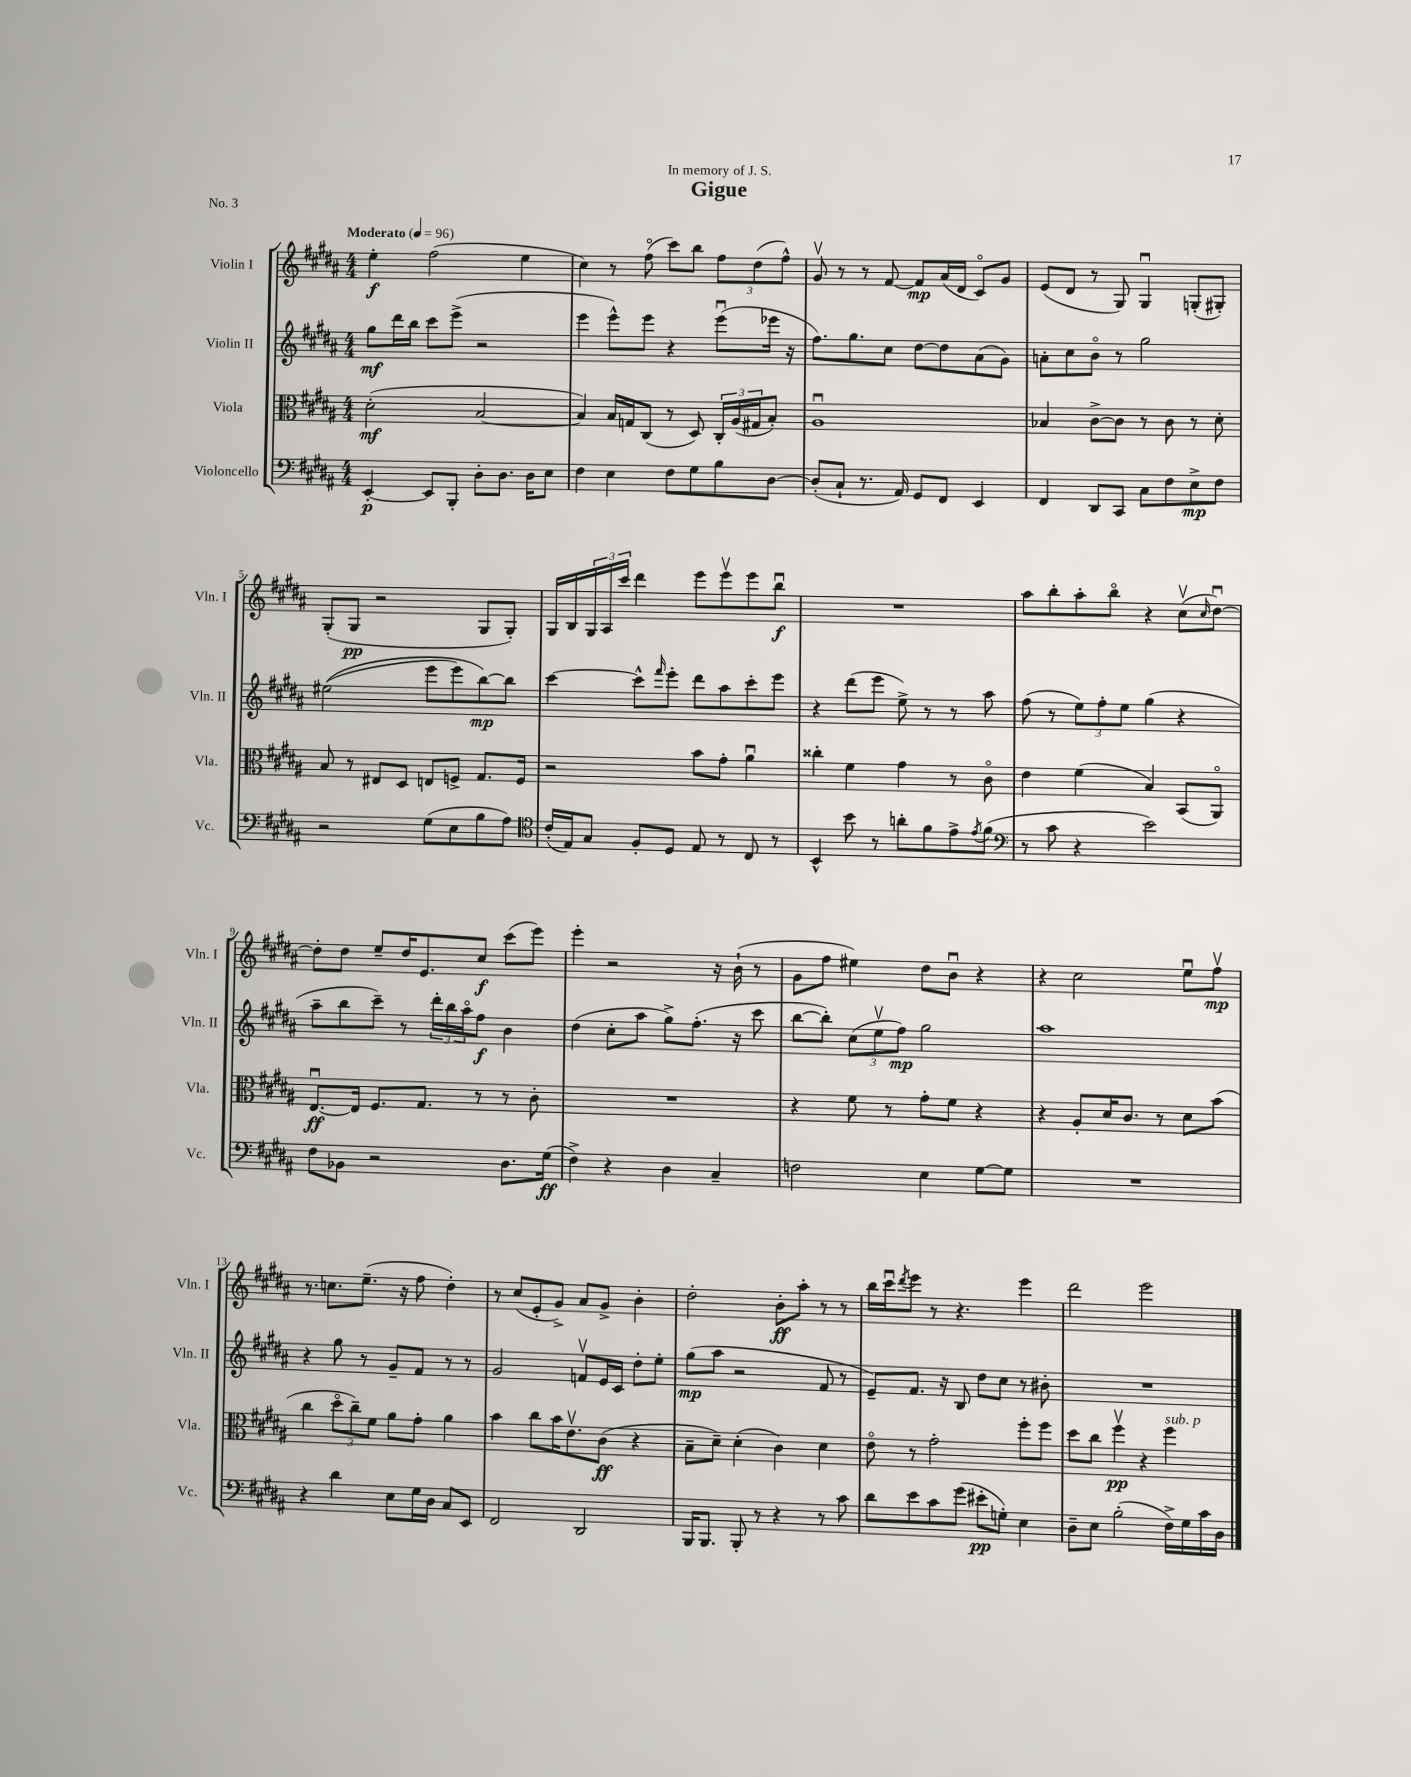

**kern	**dynam	**kern	**dynam	**kern	**dynam	**kern	**dynam
*part4	*part4	*part3	*part3	*part2	*part2	*part1	*part1
*staff4	*staff4	*staff3	*staff3	*staff2	*staff2	*staff1	*staff1
*I"Violoncello	*	*I"Viola	*	*I"Violin II	*	*I"Violin I	*
*I'Vc.	*	*I'Vla.	*	*I'Vln. II	*	*I'Vln. I	*
*clefF4	*	*clefC3	*	*clefG2	*	*clefG2	*
*k[f#c#g#d#a#]	*	*k[f#c#g#d#a#]	*	*k[f#c#g#d#a#]	*	*k[f#c#g#d#a#]	*
*M4/4	*	*M4/4	*	*M4/4	*	*M4/4	*
*MM96	*	*MM96	*	*MM96	*	*MM96	*
=1	=1	=1	=1	=1	=1	=1	=1
!	!	!	!	!	!	!LO:TX:a:B:t=Moderato	!
[4EE'/	p	(2d#'\	mf	8gg#\L	mf	4ee'\	f
.	.	.	.	16ddd#\L	.	.	.
.	.	.	.	16bb\JJ	.	.	.
8EE/L]	.	.	.	8ccc#\L	.	(2ff#\	.
8BBB'/J	.	.	.	(8eee^\J	.	.	.
8D#'\L	.	[2B/	.	2r	.	.	.
8.D#\J	.	.	.	.	.	.	.
.	.	.	.	.	.	4ee\	.
16D#\KL	.	.	.	.	.	.	.
8E\J	.	.	.	.	.	.	.
=2	=2	=2	=2	=2	=2	=2	=2
4F#\	.	4B/])	.	4eee\	.	4cc#\)	.
4E\	.	16B/LL	.	8eee^^\L)	.	8r	.
.	.	16Gn/J	.	.	.	.	.
.	.	(8C#/J	.	8eee\J	.	(8ff#\	.
8F#\L	.	8r	.	4r	.	8ccc#\L)	.
8G#\	.	8D#/)	.	.	.	8bb\J	.
8B\	.	24C#'/LL	.	(8eeeu\L	.	12ff#\L	.
.	.	(24A#/	.	.	.	.	.
.	.	24G#X/J	.	.	.	(12dd#\	.
[8D#\J	.	8B'/J)	.	16eee-X\Jk	.	.	.
.	.	.	.	.	.	12ff#^^\J)	.
.	.	.	.	16r	.	.	.
=3	=3	=3	=3	=3	=3	=3	=3
(8D#'/L]	.	1A#u	.	8.ff#\L)	.	8g#v/	.
8C#`/J	.	.	.	.	.	8r	.
.	.	.	.	8.gg#\	.	.	.
8.r	.	.	.	.	.	8r	.
.	.	.	.	8cc#\J	.	[8f#/	.
16AA#/)	.	.	.	.	.	.	.
8GG#/L	.	.	.	[8dd#\L	.	8f#/L]	mp
8FF#/J	.	.	.	8dd#\]	.	(16a#/L	.
.	.	.	.	.	.	16d#/JJ	.
4EE/	.	.	.	(8a#\	.	8c#/L)	.
.	.	.	.	8g#\J)	.	8g#/J	.
=4	=4	=4	=4	=4	=4	=4	=4
4FF#/	.	4B-X/	.	8an'\L	.	(8e/L	.
.	.	.	.	8cc#\	.	8d#/J	.
8DD#/L	.	[8c#^\L	.	8b\J	.	8r	.
8CC#/J	.	8c#\J]	.	8r	.	8G#/)	.
8C#\L	.	8r	.	2gg#\	.	4G#u/	.
8F#\	.	8c#\	.	.	.	.	.
8E^\	mp	8r	.	.	.	(8Gn'/L	.
8F#\J	.	8d#'\	.	.	.	8G#X'/J)	.
!!LO:LB:g=z
=5	=5	=5	=5	=5	=5	=5	=5
2r	.	8B/	.	((2ee#X\	.	(8G#'/L	.
.	.	8r	.	.	.	8G#/J	pp
.	.	8E#X/L	.	.	.	2r	.
.	.	8D#/J	.	.	.	.	.
(8G#\L	.	8En/L	.	8eee\L	.	.	.
8E\	.	8Fn^/J	.	8eee\)	.	.	.
8B\	.	8.G#/L	.	[8bb\)	mp	8G#/L	.
8A#\J)	.	.	.	8bb\J]	.	8G#'/J)	.
.	.	16F/Jk	.	.	.	.	.
=6	=6	=6	=6	=6	=6	=6	=6
*clefC4	*	*	*	*	*	*	*
(16c#'/LL	.	2r	.	[4ccc#\	.	16G#/LL	.
16E/J)	.	.	.	.	.	16B/	.
8G#/J	.	.	.	.	.	24G#/	.
.	.	.	.	.	.	24A#/	.
.	.	.	.	.	.	24ccc#/JJ	.
8F#'/L	.	.	.	8ccc#^^\L]	.	4ddd#\	.
.	.	.	.	16qqfff#/	.	.	.
8D#/J	.	.	.	8eee'\J	.	.	.
8E/	.	8b\L	.	8ddd#\L	.	8eee\L	.
8r	.	8g#'\J	.	8aa#\	.	8eeev\	.
8C#/	.	4a#u\	.	8ccc#'\	.	8eee\	.
8r	.	.	.	8eee\J	.	8bbu\J	f
=7	=7	=7	=7	=7	=7	=7	=7
4BB^^/	.	4cc##X'\	.	4r	.	1r	.
8b\	.	4f#\	.	(8ddd#\L	.	.	.
8r	.	.	.	8eee\J	.	.	.
8an'\L	.	4g#\	.	8ee^\)	.	.	.
8f#\	.	.	.	8r	.	.	.
8e^\	.	8r	.	8r	.	.	.
8qe/	.	.	.	.	.	.	.
(8f#\J	.	8c#\	.	8aa#\	.	.	.
=8	=8	=8	=8	=8	=8	=8	=8
*clefF4	*	*	*	*	*	*	*
8r	.	4e\	.	(8ff#\	.	8aa#\L	.
8c#\	.	.	.	8r	.	8bb'\	.
4r	.	(4f#\	.	12ee\L)	.	8aa#'\	.
.	.	.	.	12ff#'\	.	.	.
.	.	.	.	.	.	8bb\J	.
.	.	.	.	12ee\J	.	.	.
2e\)	.	4B/)	.	(4gg#\	.	4r	.
.	.	(8BB/L	.	4r	.	(8cc#v\L	.
.	.	.	.	.	.	16qqcc#/	.
.	.	8AA#/J)	.	.	.	[8dd#u\J)	.
!!LO:LB:g=z
=9	=9	=9	=9	=9	=9	=9	=9
8F#\L	.	[8.Eu/L	ff	8aa#~\L	.	8dd#'\L]	.
8BB-X\J	.	.	.	8bb\	.	8dd#\J	.
.	.	16E/Jk]	.	.	.	.	.
2r	.	8.F#/L	.	8ccc#~\J)	.	8ee~/L	.
.	.	.	.	8r	.	16dd#/K	.
.	.	8.G#/J	.	.	.	8.e/	.
.	.	.	.	24ddd#'\LL	.	.	.
.	.	.	.	24bb\	.	.	.
.	.	.	.	24aa#\J	.	.	.
.	.	8r	.	8ff#\J	f	8cc#/J	f
8.D#\L	.	8r	.	4b\	.	(8ccc#\L	.
.	.	8c#'\	.	.	.	8eee\J)	.
(16G#\Jk	ff	.	.	.	.	.	.
=10	=10	=10	=10	=10	=10	=10	=10
4F#^\)	.	1r	.	(4dd#\	.	4eee'\	.
4r	.	.	.	8cc#'\L	.	2r	.
.	.	.	.	8aa#\J	.	.	.
4D#\	.	.	.	8gg#^\L)	.	.	.
.	.	.	.	(8.ff#'\J	.	.	.
4C#~/	.	.	.	.	.	16r	.
.	.	.	.	16r	.	(16b`\	.
.	.	.	.	8ccc#\	.	8r	.
=11	=11	=11	=11	=11	=11	=11	=11
2Fn\	.	4r	.	[8bb\L	.	8g#\L	.
.	.	.	.	8bb'\J])	.	8ff#\J	.
.	.	8f#\	.	(12cc#\L	.	4ee#X\)	.
.	.	.	.	12eev\	.	.	.
.	.	8r	.	.	.	.	.
.	.	.	.	12ff#\J)	mp	.	.
4E\	.	8g#'\L	.	2gg#\	.	8dd#\L	.
.	.	8f#\J	.	.	.	8bu\J	.
[8G#\L	.	4r	.	.	.	4r	.
8G#\J]	.	.	.	.	.	.	.
=12	=12	=12	=12	=12	=12	=12	=12
1r	.	4r	.	1aa#	.	4r	.
.	.	8A#'/L	.	.	.	2cc#\	.
.	.	16d#/K	.	.	.	.	.
.	.	8.c#/J	.	.	.	.	.
.	.	8r	.	.	.	.	.
.	.	8d#\L	.	.	.	8eeu\L	.
.	.	(8b\J	.	.	.	8ff#v\J	mp
!!LO:LB:g=z
=13	=13	=13	=13	=13	=13	=13	=13
4r	.	4cc#\	.	4r	.	8.r	.
.	.	.	.	.	.	8.ccn\L	.
4d#\	.	12dd#\L	.	8gg#\	.	.	.
.	.	12cc#~\)	.	.	.	.	.
.	.	.	.	8r	.	(8.ee~\J	.
.	.	12f#\J	.	.	.	.	.
8E\L	.	8a#\L	.	8g#~/L	.	.	.
.	.	.	.	.	.	16r	.
16G#\L	.	8g#'\J	.	8f#/J	.	8ff#\	.
16D#\JJ	.	.	.	.	.	.	.
8C#/L	.	4a#\	.	8r	.	4dd#'\)	.
8EE/J	.	.	.	8r	.	.	.
=14	=14	=14	=14	=14	=14	=14	=14
2FF#/	.	4b\	.	2g#/	.	8r	.
.	.	.	.	.	.	(8cc#/L	.
.	.	8cc#\L	.	.	.	8e'/	.
.	.	16b\K	.	.	.	8g#^/J)	.
.	.	8.ev\	.	.	.	.	.
2DD#/	.	.	.	8fnv/L	.	8a#/L	.
.	.	(8c#\J	ff	16e/L	.	8g#^/J	.
.	.	.	.	16c#/JJ	.	.	.
.	.	4r	.	8dd#'\L	.	4b'\	.
.	.	.	.	8ee'\J	.	.	.
=15	=15	=15	=15	=15	=15	=15	=15
16BBB/KL	.	8B~\L	.	(8gg#\L	mp	2dd#'\	.
8.BBB/J	.	.	.	.	.	.	.
.	.	8d#~\J)	.	8aa#\J	.	.	.
8BBB'/	.	(4d#'\	.	2r	.	.	.
8r	.	.	.	.	.	.	.
4r	.	4c#\)	.	.	.	8b'\L	ff
.	.	.	.	.	.	8aa#'\J	.
8r	.	4d#\	.	8f#/	.	8r	.
8c#\	.	.	.	8r	.	8r	.
=16	=16	=16	=16	=16	=16	=16	=16
8d#\L	.	8e\	.	8e~/L)	.	16bb\LL	.
.	.	.	.	.	.	16ccc#u\J	.
.	.	.	.	.	.	8qddd#/	.
8e\	.	8r	.	8.f#/J	.	8eee\J	.
8c#\	.	2g#'\	.	.	.	8r	.
.	.	.	.	16r	.	.	.
(8g#\J	.	.	.	8B/	.	4.r	.
8e#X'\L	pp	.	.	8dd#\L	.	.	.
8Gn'\J)	.	.	.	8cc#\J	.	.	.
4E\	.	8ff#'\L	.	8r	.	4eee\	.
.	.	8ff#\J	.	8b#X'\	.	.	.
=17	=17	=17	=17	=17	=17	=17	=17
8D#~\L	.	8dd#\L	.	1r	.	2ddd#\	.
8E\J	.	8cc#\J	.	.	.	.	.
(2B'\	.	4ff#v\	pp	.	.	.	.
.	.	4r	.	.	.	2eee\	.
!	!	!LO:TX:a:i:t=sub. p	!	!	!	!	!
16F#^\LL)	.	4ff#\	.	.	.	.	.
16G#\	.	.	.	.	.	.	.
16c#\	.	.	.	.	.	.	.
16D#\JJ	.	.	.	.	.	.	.
==	==	==	==	==	==	==	==
*-	*-	*-	*-	*-	*-	*-	*-
